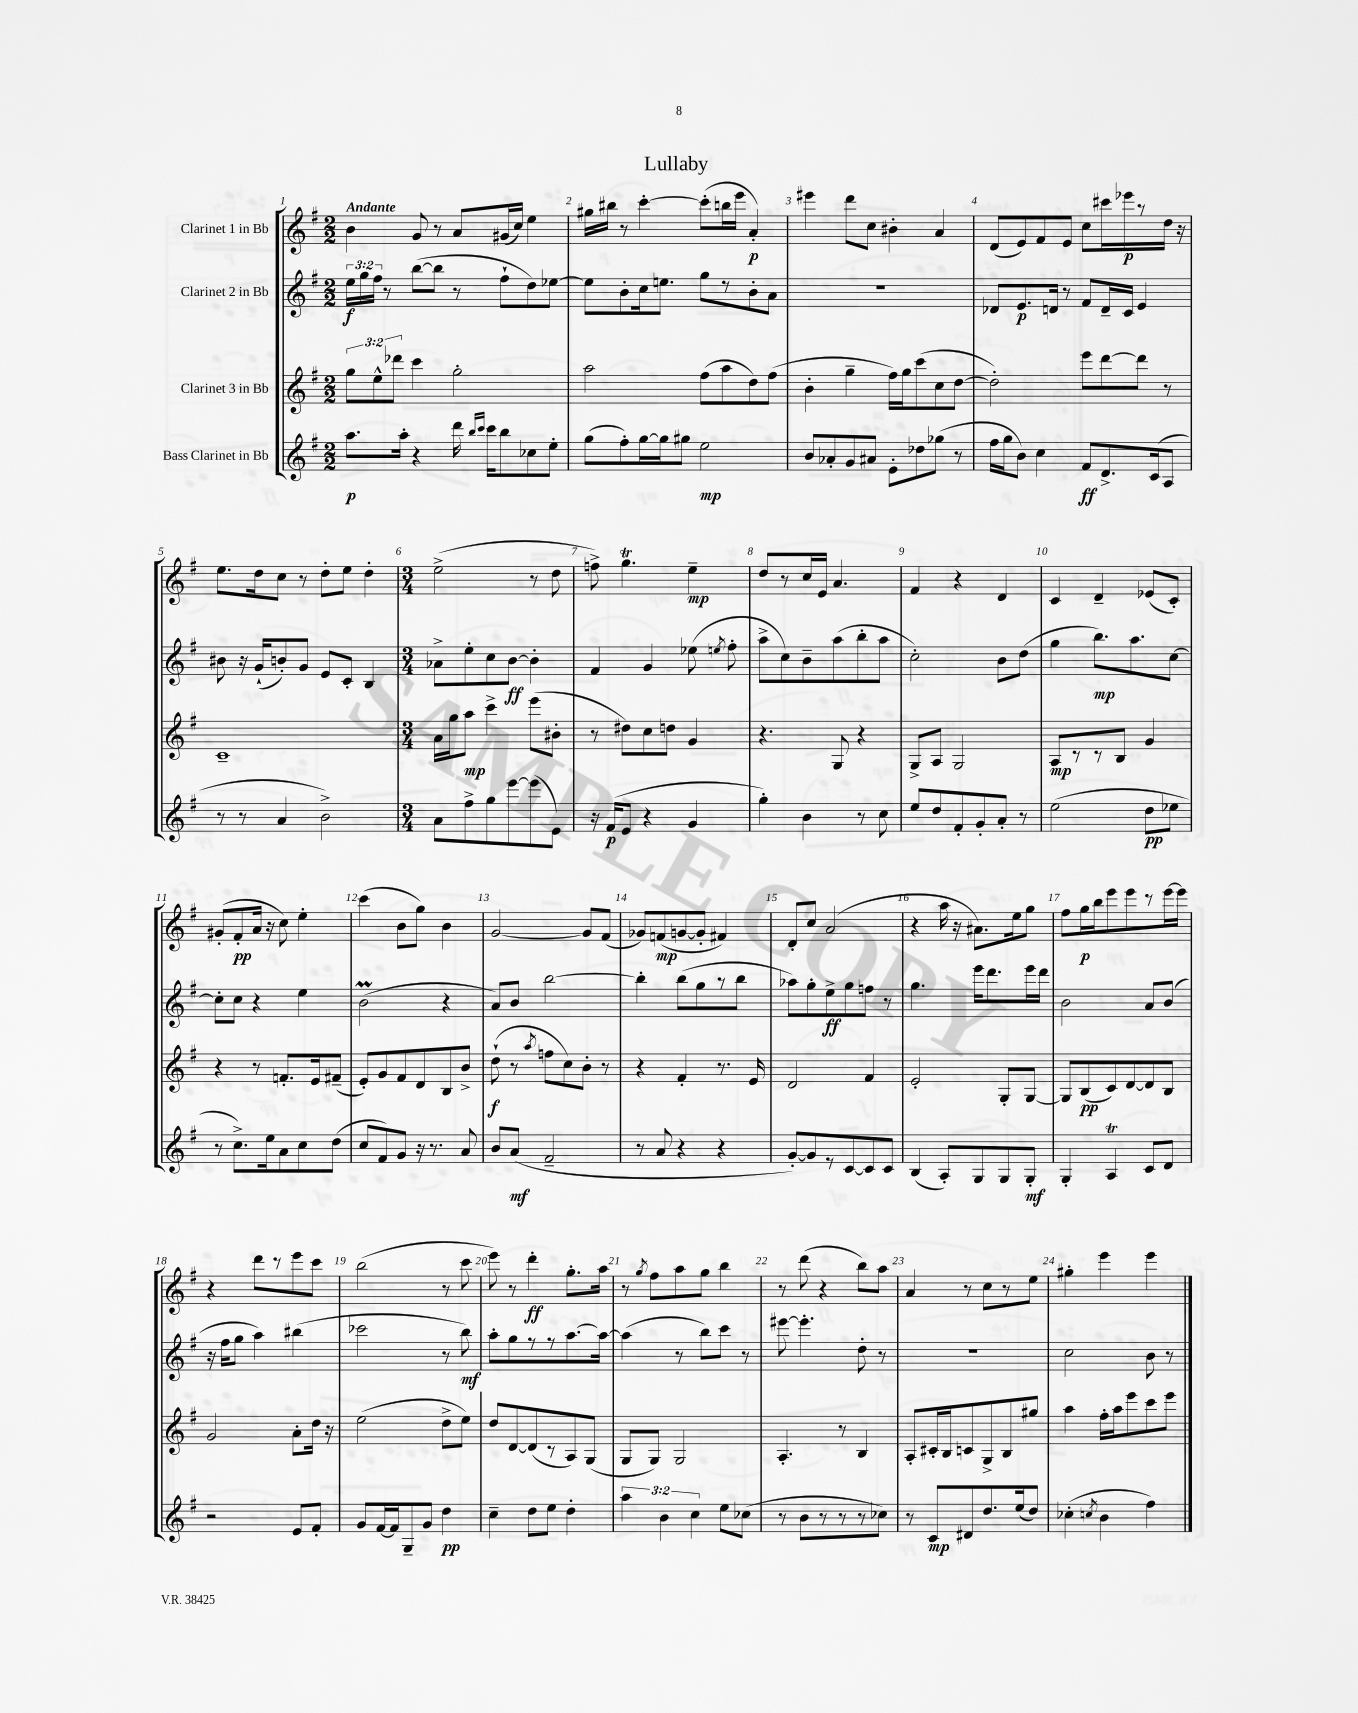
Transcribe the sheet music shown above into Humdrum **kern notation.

**kern	**kern	**kern	**kern
*staff4	*staff3	*staff2	*staff1
*clefG2	*clefG2	*clefG2	*clefG2
*k[f#]	*k[f#]	*k[f#]	*k[f#]
*M2/2	*M2/2	*M2/2	*M2/2
8.aa\L	12gg\L	24ee\LL	4b\
.	.	24gg\	.
.	12ee^^\	24ff#\JJ	.
.	.	8r	.
.	12ddd-\J	.	.
16aa'\Jk	.	.	.
4r	4ccc\	([8bb\L	8g/
.	.	8bb\]J	8r
16ddd\	2gg'\	8r	8a/L
16qqbb/LL	.	.	.
16qqccc/JJ	.	.	.
16ccc\LK	.	.	.
8bb\	.	8ff#`\L	(16g#/L
.	.	.	16cc/JJ)
8cc-\	.	8dd\)	4ee\
8ee'\J	.	[8ee-\J	.
=	=	=	=
(8gg\L	2aa\	8ee-\]L	16gg#\LL
.	.	.	16bb#\JJ
8ff#'\)	.	8b'\	8r
[16gg\L	.	16cc\k	[4ccc'\
16gg\]J	.	8.ee\J	.
8gg#\J	.	.	.
2ee\	(8ff#\L	8gg\L	(8ccc'\]L
.	8aa\	8r	16bb\L
.	.	.	16eee\JJ
.	8dd\)	8b'\	4a'/)
.	(8ff#\J	8a\J	.
=	=	=	=
8b/L	4b'\	1r	4eee#\
8a-'/	.	.	.
8g/	4gg~\	.	8ddd\L
8a#/J	.	.	8cc\J
8e'\L	16ff#\LL)	.	4b#'\
.	16gg\J	.	.
8dd-\	(8ccc\	.	.
(8gg-\J	8cc\	.	4a/
8r	[8dd\J	.	.
=	=	=	=
16ff#\LL	2dd'\])	8d-/L	(8d/L
16gg\J	.	.	.
8b\J)	.	8.e/	8e/)
4cc\	.	.	8f#/
.	.	16d/Jk	.
.	.	8r	8e/J
8f#/L	8eee\L	8f#/L	8cc\L
8.d^/	[8ddd\	16d~/L	16ccc#\L
.	.	16c/JJ	16eee-\
.	8ddd\]J	4e/	8r
(16c/k	.	.	.
8A/J	8r	.	16dd\JJ
.	.	.	16r
=	=	=	=
8r	1c~	8b#\	8.ee\L
8r	.	16r	.
.	.	(16g`/LK	16dd\k
4a/	.	8b'/)	8cc\J
.	.	8g/J	8r
2b^\)	.	8e/L	8dd'\L
.	.	8c'/J	8ee\J
.	.	4B/	4dd'\
=	=	=	=
*M3/4	*M3/4	*M3/4	*M3/4
8a\L	16a\LL	8a-^\L	(2ee^\
.	16gg\J	.	.
8ff#^\	8aa\J	8ee'\	.
8gg\	4ccc^\	8cc\	.
[8eee\	.	[8b\J	.
(8eee\]	(8eee\L	4b'\]	8r
8e\J)	8b#'\J	.	8dd\
=	=	=	=
16r	8r	4f#/	8ff^\)
(16f#/LK	.	.	.
8e/J	8dd#\L)	.	4.gg\
4r	8cc\	4g/	.
.	8dd\J	.	.
4g/	4g/	(8ee-\	4ee~\
.	.	8qee/	.
.	.	8ff#'\	.
=	=	=	=
4gg'\)	4.r	8aa^\L	8dd/L
.	.	8cc\)	8r
4b\	.	8b~\	16cc/L
.	.	.	16e/JJ
.	8G/	(8aa\	4.a/
8r	4r	8bb'\	.
8cc\	.	8aa\J	.
=	=	=	=
8ee/L	8G^/L	2cc'\)	4f#/
8dd/	8A/J	.	.
8f#'/	2G/	.	4r
8g'/	.	.	.
8a'/J	.	8b\L	4d/
8r	.	(8dd\J	.
=	=	=	=
(2ee\	8A/L	4gg\	4c/
.	8r	.	.
.	8r	8.bb\L)	4d~/
.	8B/J	.	.
.	.	8.aa\	.
8dd\L	4g/	.	(8e-/L
8ee-\J	.	[8cc\J	8c'/J)
=	=	=	=
8r	4r	8cc'\]L	(8g#'/L
8.cc^\L)	.	8cc\J	8f#'/
.	8r	4r	16a/Jk
16ee\k	.	.	16r
8a\	8.f'/L	.	8cc\)
8cc\	.	4ee\	4ee'\
.	16e/k	.	.
(8dd\J	(8f#~/J	.	.
=	=	=	=
8cc/L	8e'/L)	(2b\	(4ccc\
8f#/)	8g/	.	.
8g/J	8f#/	.	8b\L
16r	8d/	.	8gg\J)
8.r	.	.	.
.	8B/	4r	4b\
8a/	8b^/J	.	.
=	=	=	=
8b/L	(8dd`\	8a/L)	[2g/
(8a/J	8r	8b/J	.
.	8qaa/	.	.
2f#~/	8ff\L	[2bb\	.
.	8cc\)	.	.
.	8b'\J	.	8g/]L
.	8r	.	(8f#/J
=	=	=	=
8r	4r	4bb'\]	8g-/L)
8a/	.	.	(8f/
4r	4f#'/	(8bb\L	[8g/
.	.	8gg\	8g'/]J
4r	8.r	8r	4f#/)
.	.	8bb\J	.
.	16e/	.	.
=	=	=	=
[8g'/L)	2d/	8aa-\L)	8d'/L
8g/]	.	8gg'\	8cc/J
8r	.	8ee^\	(2a/
[8c/	.	8gg\	.
8c/]	4f#/	8ff\J	.
8c/J	.	8r	.
=	=	=	=
(4B/	2e'/	4.gg\	4r
8A'/L)	.	.	16aa\
.	.	.	16r
8G/	.	16eee\LK	8.a#\L)
.	.	8.ddd\	.
8G/	8G'/L	.	.
.	.	.	16ee\k
8G'/J	[8G/J	16eee\L	8gg\J
.	.	16ddd\JJ	.
=	=	=	=
4G'/	8G/]L	2b\	8ff#\L
.	(8B/	.	16gg\L
.	.	.	16bb\J
4A/	8c/)	.	8eee\
.	[8d/	.	8eee\
8c/L	8d/]	8a/L	8r
8d/J	8B/J	(8b/J	[16eee\L
.	.	.	16eee\]JJ
=	=	=	=
2r	2g/	16r	4r
.	.	16ff#\LK	.
.	.	8gg\J	.
.	.	4aa\)	8ddd\L
.	.	.	8r
8e/L	8a'\L	(4bb#\	8eee\
8f#'/J	16dd\Jk	.	8ccc\J
.	16r	.	.
=	=	=	=
8g/L	(2ee\	2ccc-\	(2bb\
[16f#/L	.	.	.
16f#/]J	.	.	.
8G~/	.	.	.
8g/J	.	.	.
4dd\	8dd^\L	8r	8r
.	8ee\J)	8bb\)	8ccc\
=	=	=	=
4cc~\	8dd/L	8aa'\L	8eee\)
.	[8d/	8gg\	8r
8dd\L	(8d/]	8r	4ddd'\
8ee\J	8r	8r	.
4dd'\	8A/)	[8.aa\	8.gg'\L
.	(8G/J	.	.
.	.	16aa\_Jk	16aa\Jk
=	=	=	=
6aa\	8G/L	(4aa\]	8r
.	.	.	8qgg/
.	8G/J)	.	8ff#\L
6b\	.	.	.
.	2G/	8r	8aa\
6cc\	.	.	.
.	.	8bb\L)	8gg\J
8ee\L	.	8ccc\J	4bb\
(8cc-\J	.	8r	.
=	=	=	=
8r	4.A'/	[8eee#\	8r
8b\L	.	4.eee#'\]	(8ddd\
8r	.	.	4r
8r	8r	.	.
8r	4B/	8dd'\	8bb\L)
8cc-\J)	.	8r	8aa\J
=	=	=	=
8r	8A'/L	2.r	4a/
8c/L	16c#'/L	.	.
.	16B/J	.	.
8d#/	8c/	.	8r
8.dd/	8G^/	.	8cc\L
.	8B/	.	8r
(16ee/k	.	.	.
8dd/J)	8gg#/J	.	8ee\J
=	=	=	=
(4cc-'\	4aa\	2cc\	4gg#'\
8qcc/	.	.	.
4b\	16ff#'\LL	.	4eee\
.	16aa\J	.	.
.	8eee\	.	.
4ff#\)	8ccc\	8b\	4eee\
.	8eee\J	8r	.
==	==	==	==
*-	*-	*-	*-
